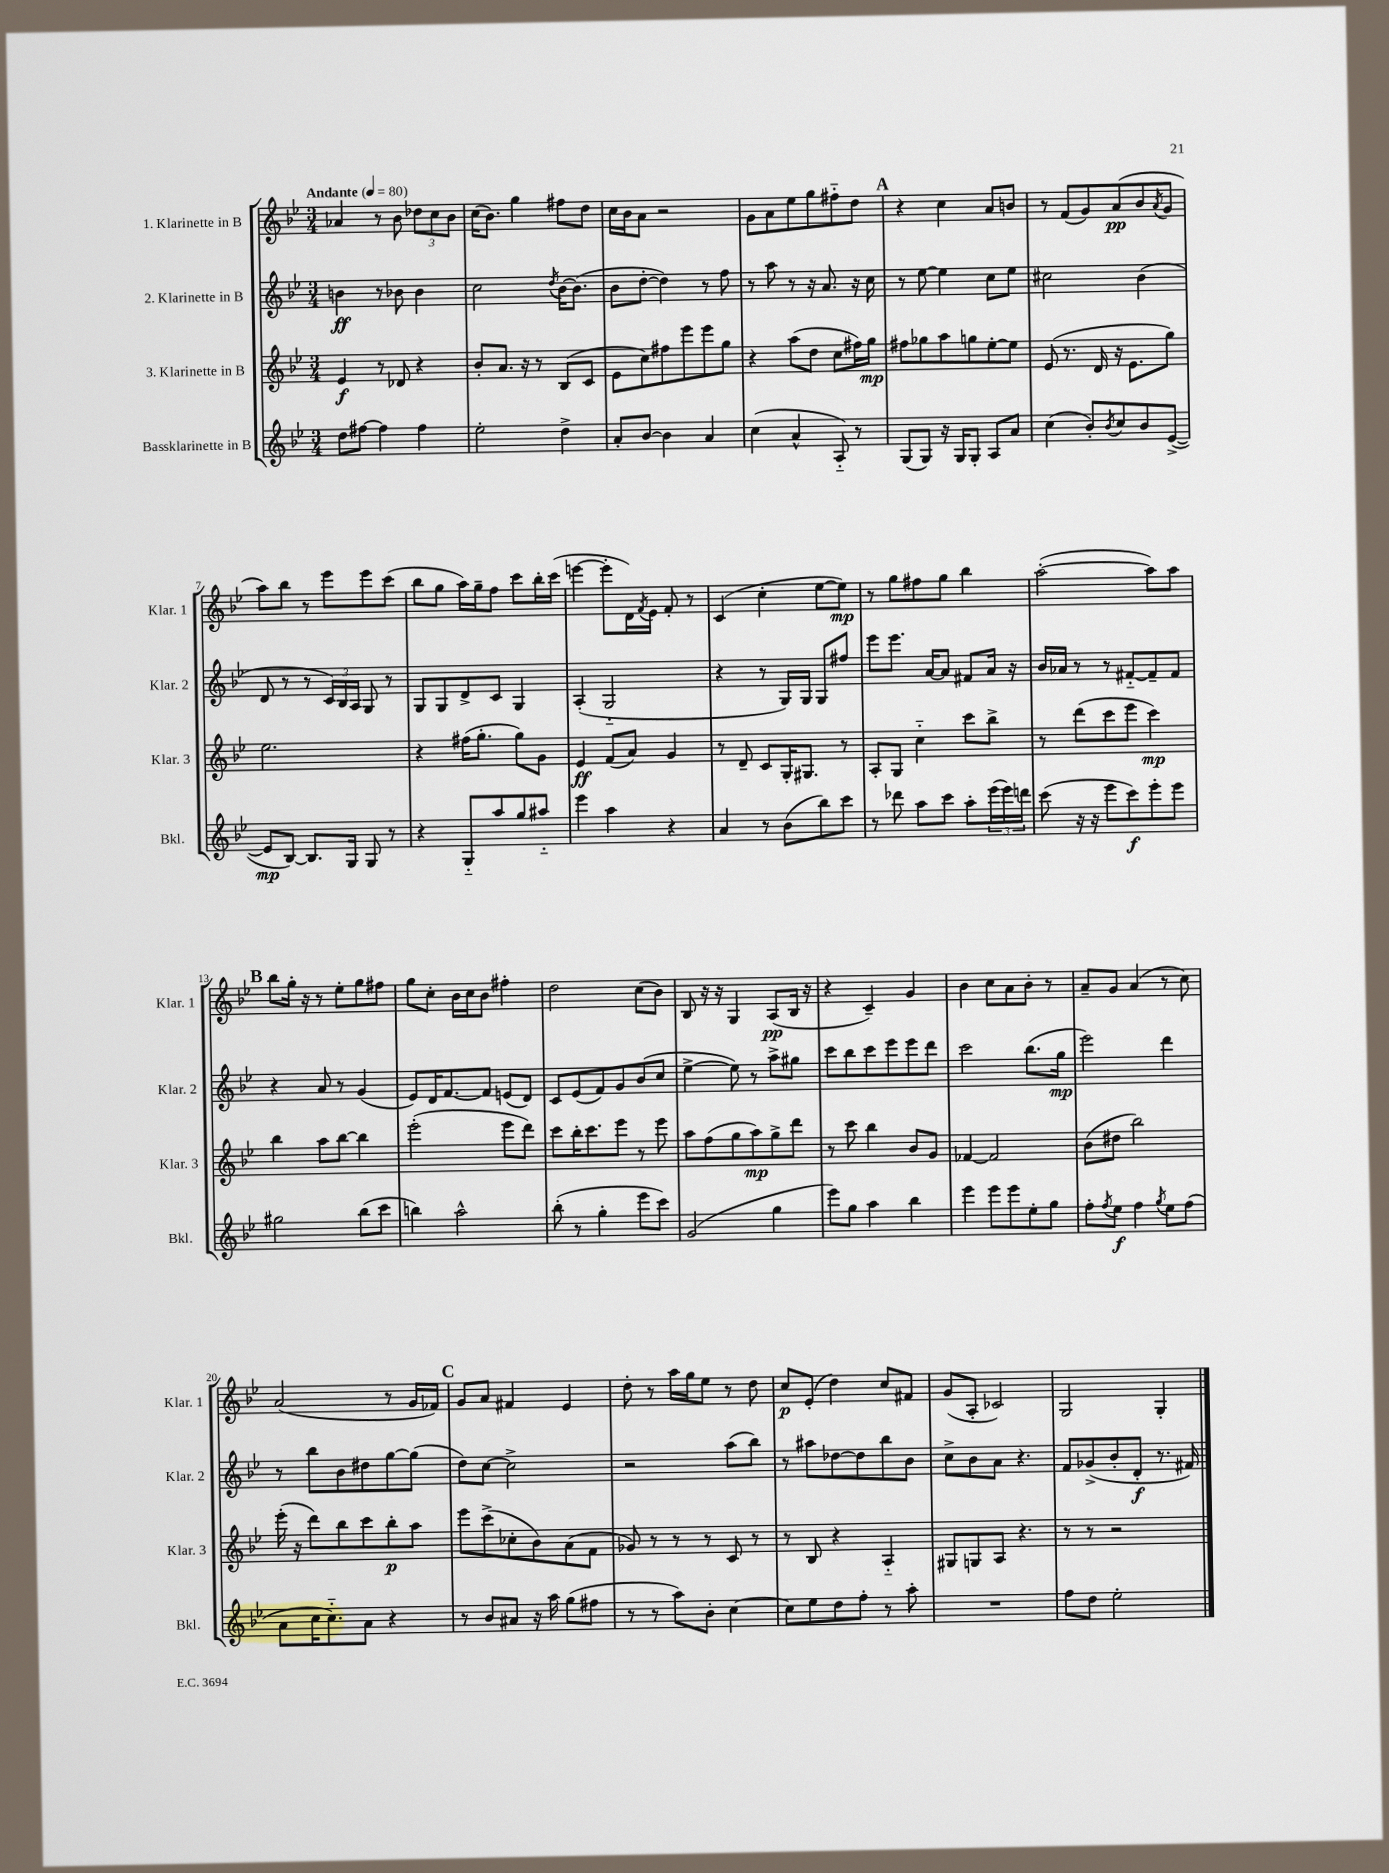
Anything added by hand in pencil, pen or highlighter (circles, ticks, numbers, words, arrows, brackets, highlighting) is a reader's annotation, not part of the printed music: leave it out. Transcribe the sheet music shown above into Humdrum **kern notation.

**kern	**dynam	**kern	**dynam	**kern	**dynam	**kern	**dynam
*part4	*part4	*part3	*part3	*part2	*part2	*part1	*part1
*staff4	*staff4	*staff3	*staff3	*staff2	*staff2	*staff1	*staff1
*I"Bassklarinette in B	*	*I"3. Klarinette in B	*	*I"2. Klarinette in B	*	*I"1. Klarinette in B	*
*I'Bkl.	*	*I'Klar. 3	*	*I'Klar. 2	*	*I'Klar. 1	*
*clefG2	*	*clefG2	*	*clefG2	*	*clefG2	*
*k[b-e-]	*	*k[b-e-]	*	*k[b-e-]	*	*k[b-e-]	*
*M3/4	*	*M3/4	*	*M3/4	*	*M3/4	*
*MM80	*	*MM80	*	*MM80	*	*MM80	*
=1	=1	=1	=1	=1	=1	=1	=1
!	!	!	!	!	!	!LO:TX:a:B:t=Andante	!
8dd\L	.	4e-/	f	4bn\	ff	4a-X/	.
[8ff#X\J	.	.	.	.	.	.	.
4ff#\]	.	8r	.	8r	.	8r	.
.	.	8d-X/	.	8b-X\	.	8b-\	.
4ff#\	.	4r	.	4b-\	.	12dd-X\L	.
.	.	.	.	.	.	12cc\	.
.	.	.	.	.	.	12b-\J	.
=2	=2	=2	=2	=2	=2	=2	=2
2ee-'\	.	8b-'/L	.	2cc\	.	(16cc\KL	.
.	.	.	.	.	.	8.b-\J)	.
.	.	8.a/J	.	.	.	.	.
.	.	.	.	.	.	4gg\	.
.	.	16r	.	.	.	.	.
.	.	8r	.	.	.	.	.
.	.	.	.	8qdd/	.	.	.
4dd^\	.	(8B-/L	.	[16b-\KL	.	8ff#X\L	.
.	.	.	.	(8.b-\J]	.	.	.
.	.	8c/J	.	.	.	8dd\J	.
=3	=3	=3	=3	=3	=3	=3	=3
8a'/L	.	8e-\L	.	8b-\L	.	16cc\LL	.
.	.	.	.	.	.	16b-\J	.
[8b-/J	.	8cc\)	.	[8dd'\J	.	8a\J	.
4b-\]	.	8ff#X\	.	4dd\])	.	2r	.
.	.	8eee-\	.	.	.	.	.
4a/	.	8eee-\	.	8r	.	.	.
.	.	8gg\J	.	8ff\	.	.	.
=4	=4	=4	=4	=4	=4	=4	=4
(4cc\	.	4r	.	8r	.	8g\L	.
.	.	.	.	8aa\	.	8a\	.
4a^^/	.	(8aa\L	.	8r	.	8ee-\	.
.	.	8dd\J	.	16r	.	8gg\	.
.	.	.	.	8.a/	.	.	.
8A/)	.	8cc\L	.	.	.	8ff#X\	.
8r	.	16ff#X\L)	.	16r	.	8dd\J	.
.	.	16gg\JJ	mp	16cc\	.	.	.
!!LO:REH:place=s1:t=A
=5	=5	=5	=5	=5	=5	=5	=5
(8G/L	.	8ff#X\L	.	8r	.	4r	.
8G/J)	.	8gg-X\	.	[8ee-\	.	.	.
16r	.	8aa\	.	4ee-\]	.	4cc\	.
16G/KL	.	.	.	.	.	.	.
8G'/J	.	8ggn\	.	.	.	.	.
8A/L	.	[8ee-'\	.	8cc\L	.	8a/L	.
8a/J	.	8ee-\J]	.	8ee-\J	.	8bn/J	.
=6	=6	=6	=6	=6	=6	=6	=6
(4cc\	.	(8e-/	.	2cc#X\	.	8r	.
.	.	8.r	.	.	.	(8f/L	.
8b-'/L)	.	.	.	.	.	8g/)	.
.	.	16d/	.	.	.	.	.
8qb-/	.	.	.	.	.	.	.
8cc/	.	16r	.	.	.	(8a/	pp
.	.	8.e-\L	.	.	.	.	.
8b-/	.	.	.	(4b-\	.	8b-/	.
.	.	.	.	.	.	8qa/	.
([8e-^/J	.	8gg\J)	.	.	.	8g/J	.
!!LO:LB:g=z
=7	=7	=7	=7	=7	=7	=7	=7
8e-/L]	mp	2.ee-\	.	8d/	.	8aa\L)	.
[8B-/J)	.	.	.	8r	.	8bb-\J	.
8.B-/L]	.	.	.	8r	.	8r	.
.	.	.	.	24c/LL)	.	8eee-\L	.
.	.	.	.	24B-/	.	.	.
16G/Jk	.	.	.	.	.	.	.
.	.	.	.	24A/JJ	.	.	.
8G/	.	.	.	8G/	.	8eee-\	.
8r	.	.	.	8r	.	(8ccc\J	.
=8	=8	=8	=8	=8	=8	=8	=8
4r	.	4r	.	8G/L	.	8bb-\L	.
.	.	.	.	8G/	.	8gg\J	.
8G/L	.	(16ff#X\KL	.	8d^/	.	16aa\LL)	.
.	.	8.gg'\J	.	.	.	16gg~\J	.
8aa/	.	.	.	8c/J	.	8ff\J	.
8gg/	.	8gg\L)	.	4G/	.	8ccc\L	.
8aa#X/J	.	8g\J	.	.	.	16bb-'\L	.
.	.	.	.	.	.	(16ccc\JJ	.
=9	=9	=9	=9	=9	=9	=9	=9
4eee-\	.	4e-/	ff	(4A'/	.	[4eeen\	.
4aa\	.	(8f/L	.	2G/	.	8eee'\L]	.
.	.	8a/J)	.	.	.	16d\L)	.
.	.	.	.	.	.	8qf/	.
.	.	.	.	.	.	16e-\JJ	.
4r	.	4g/	.	.	.	8f'/	.
.	.	.	.	.	.	8r	.
=10	=10	=10	=10	=10	=10	=10	=10
4a/	.	8r	.	4r	.	(4c/	.
.	.	8d~/	.	.	.	.	.
8r	.	8c/L	.	8r	.	4cc'\	.
(8b-\L	.	16G'/K	.	16G/LL)	.	.	.
.	.	8.G#X/J	.	16G/JJ	.	.	.
8bb-\)	.	.	.	8G/L	.	[8ee-\L	.
8ccc\J	.	8r	.	8ff#X/J	.	8ee-\J])	mp
=11	=11	=11	=11	=11	=11	=11	=11
8r	.	8A'/L	.	8eee-\L	.	8r	.
8ddd-X\	.	8G/J	.	8.eee-\J	.	8gg\L	.
8aa\L	.	4cc\	.	.	.	8ff#X\	.
.	.	.	.	[16a/KL	.	.	.
8ccc\J	.	.	.	8a/J]	.	8gg\J	.
8aa'\L	.	8ccc\L	.	8f#X/L	.	4bb-\	.
(24eee-\L	.	8bb-^\J	.	16a/Jk	.	.	.
24eee-\)	.	.	.	.	.	.	.
.	.	.	.	16r	.	.	.
24dddn\JJ	.	.	.	.	.	.	.
=12	=12	=12	=12	=12	=12	=12	=12
(8ccc\	.	8r	.	16b-/LL	.	([2aa'\	.
.	.	.	.	16a-X/JJ	.	.	.
16r	.	(8ddd\L	.	8r	.	.	.
16r	.	.	.	.	.	.	.
8eee-\L	.	8ccc\	.	8r	.	.	.
8ccc\)	f	8eee-\J	.	[8f#X/L	.	.	.
8eee-'\	.	4ccc\)	mp	8f#~/]	.	8aa\L])	.
8eee-\J	.	.	.	8f#/J	.	8aa\J	.
!!LO:LB:g=z
!!LO:REH:place=s1:t=B
=13	=13	=13	=13	=13	=13	=13	=13
2gg#X\	.	4bb-\	.	4r	.	8bb-\L	.
.	.	.	.	.	.	16gg'\Jk	.
.	.	.	.	.	.	16r	.
.	.	8aa\L	.	8a/	.	8r	.
.	.	[8bb-\J	.	8r	.	8ee-'\L	.
(8bb-\L	.	4bb-\]	.	(4g/	.	8gg\	.
8ccc\J	.	.	.	.	.	8ff#X\J	.
=14	=14	=14	=14	=14	=14	=14	=14
4bbn\)	.	(2eee-'\	.	8e-/L)	.	8gg\L	.
.	.	.	.	16d/K	.	8cc'\J	.
.	.	.	.	[8.f/	.	.	.
2aa^^\	.	.	.	.	.	16b-\LL	.
.	.	.	.	.	.	16cc\J	.
.	.	.	.	8f/J]	.	8b-\J	.
.	.	8eee-\L	.	(8en/L	.	4ff#X'\	.
.	.	8ddd\J)	.	8d/J)	.	.	.
=15	=15	=15	=15	=15	=15	=15	=15
(8bb-'\	.	8ccc\L	.	8c/L	.	2dd\	.
8r	.	16bb-'\K	.	(8e-/	.	.	.
.	.	8.ccc\	.	.	.	.	.
4gg'\	.	.	.	8f/)	.	.	.
.	.	8eee-\J	.	8g/	.	.	.
8eee-\L	.	8r	.	(8b-/	.	(8cc\L	.
8ccc\J)	.	8eee-\	.	8cc/J	.	8b-\J)	.
=16	=16	=16	=16	=16	=16	=16	=16
(2g/	.	8aa\L	.	[4ee-^\	.	8B-/	.
.	.	(8ff\	.	.	.	16r	.
.	.	.	.	.	.	16r	.
.	.	8gg\	.	8ee-\])	.	4G/	.
.	.	8aa\)	mp	8r	.	.	.
4gg\	.	8gg^\	.	8aa^\L	.	(8A/L	pp
.	.	8ddd\J	.	8gg#X\J	.	16B-/Jk	.
.	.	.	.	.	.	16r	.
=17	=17	=17	=17	=17	=17	=17	=17
8eee-\L)	.	8r	.	8ccc\L	.	4r	.
8gg\J	.	8ccc\	.	8bb-\	.	.	.
4aa\	.	4bb-\	.	8ccc\	.	4c~/)	.
.	.	.	.	8eee-\	.	.	.
4bb-\	.	8b-/L	.	8eee-\	.	4g/	.
.	.	8g/J	.	8ddd\J	.	.	.
=18	=18	=18	=18	=18	=18	=18	=18
4eee-\	.	[4f-X/	.	2ccc\	.	4b-\	.
8eee-\L	.	2f-/]	.	.	.	8cc\L	.
8eee-\	.	.	.	.	.	8a\	.
8ee-'\	.	.	.	(8.bb-\L	.	8b-'\J	.
8gg\J	.	.	.	.	.	8r	.
.	.	.	.	16gg\Jk	mp	.	.
=19	=19	=19	=19	=19	=19	=19	=19
8ff'\L	.	(8b-\L	.	2eee-\)	.	8a~/L	.
8qff/	.	.	.	.	.	.	.
8ee-\J	f	8dd#X\J	.	.	.	8g/J	.
4ff\	.	2bb-\)	.	.	.	(4a/	.
8qgg/	.	.	.	.	.	.	.
8ee-\L	.	.	.	4ddd\	.	8r	.
(8ff\J	.	.	.	.	.	8cc\)	.
!!LO:LB:g=z
=20	=20	=20	=20	=20	=20	=20	=20
8a\L	.	(16eee-'\	.	8r	.	(2a/	.
.	.	16r	.	.	.	.	.
16cc\K	.	8ddd\L)	.	8bb-\L	.	.	.
8.cc\)	.	.	.	.	.	.	.
.	.	8bb-\	.	8b-\	.	.	.
8a\J	.	8ccc\	.	8dd#X\	.	.	.
4r	.	8bb-'\	p	[8gg\	.	8r	.
.	.	8aa\J	.	(8gg\J]	.	16g/LL	.
.	.	.	.	.	.	16f-X/JJ)	.
!!LO:REH:place=s1:t=C
=21	=21	=21	=21	=21	=21	=21	=21
8r	.	8eee-\L	.	8dd\L)	.	8g/L	.
8b-/L	.	(8ccc^\	.	[8cc\J	.	8a/J	.
8a#X/J	.	8cc-X'\	.	2cc^\]	.	4f#X/	.
16r	.	8b-\)	.	.	.	.	.
16aa\	.	.	.	.	.	.	.
(8gg\L	.	(8a\	.	.	.	4e-/	.
8ff#X\J	.	8f\J	.	.	.	.	.
=22	=22	=22	=22	=22	=22	=22	=22
8r	.	8g-X/)	.	2r	.	8dd'\	.
8r	.	8r	.	.	.	8r	.
8aa\L)	.	8r	.	.	.	16aa\LL	.
.	.	.	.	.	.	16gg\J	.
8b-'\J	.	8r	.	.	.	8ee-\J	.
[4cc\	.	8c/	.	(8aa\L	.	8r	.
.	.	8r	.	8bb-\J)	.	8dd\	.
=23	=23	=23	=23	=23	=23	=23	=23
8cc\L]	.	8r	.	8r	.	8cc/L	p
8ee-\	.	8B-/	.	8aa#X\L	.	(8e-'/J	.
8dd\	.	4r	.	[8dd-X\	.	4dd\)	.
8ff'\J	.	.	.	8dd-\]	.	.	.
8r	.	4A/	.	8bb-\	.	8cc/L	.
8aa'\	.	.	.	8b-\J	.	8f#X/J	.
=24	=24	=24	=24	=24	=24	=24	=24
2.r	.	8G#X/L	.	8cc^\L	.	(8g/L	.
.	.	8Gn/	.	8b-\	.	8A'/J	.
.	.	8A/J	.	8a\J	.	2c-X/)	.
.	.	4.r	.	4.r	.	.	.
=25	=25	=25	=25	=25	=25	=25	=25
8ff\L	.	8r	.	8f/L	.	2G/	.
8dd\J	.	8r	.	(8g-X^/	.	.	.
2ee-'\	.	2r	.	8b-'/	.	.	.
.	.	.	.	8d'/J	f	.	.
.	.	.	.	8.r	.	4G'/	.
.	.	.	.	16f#X/)	.	.	.
==	==	==	==	==	==	==	==
*-	*-	*-	*-	*-	*-	*-	*-
